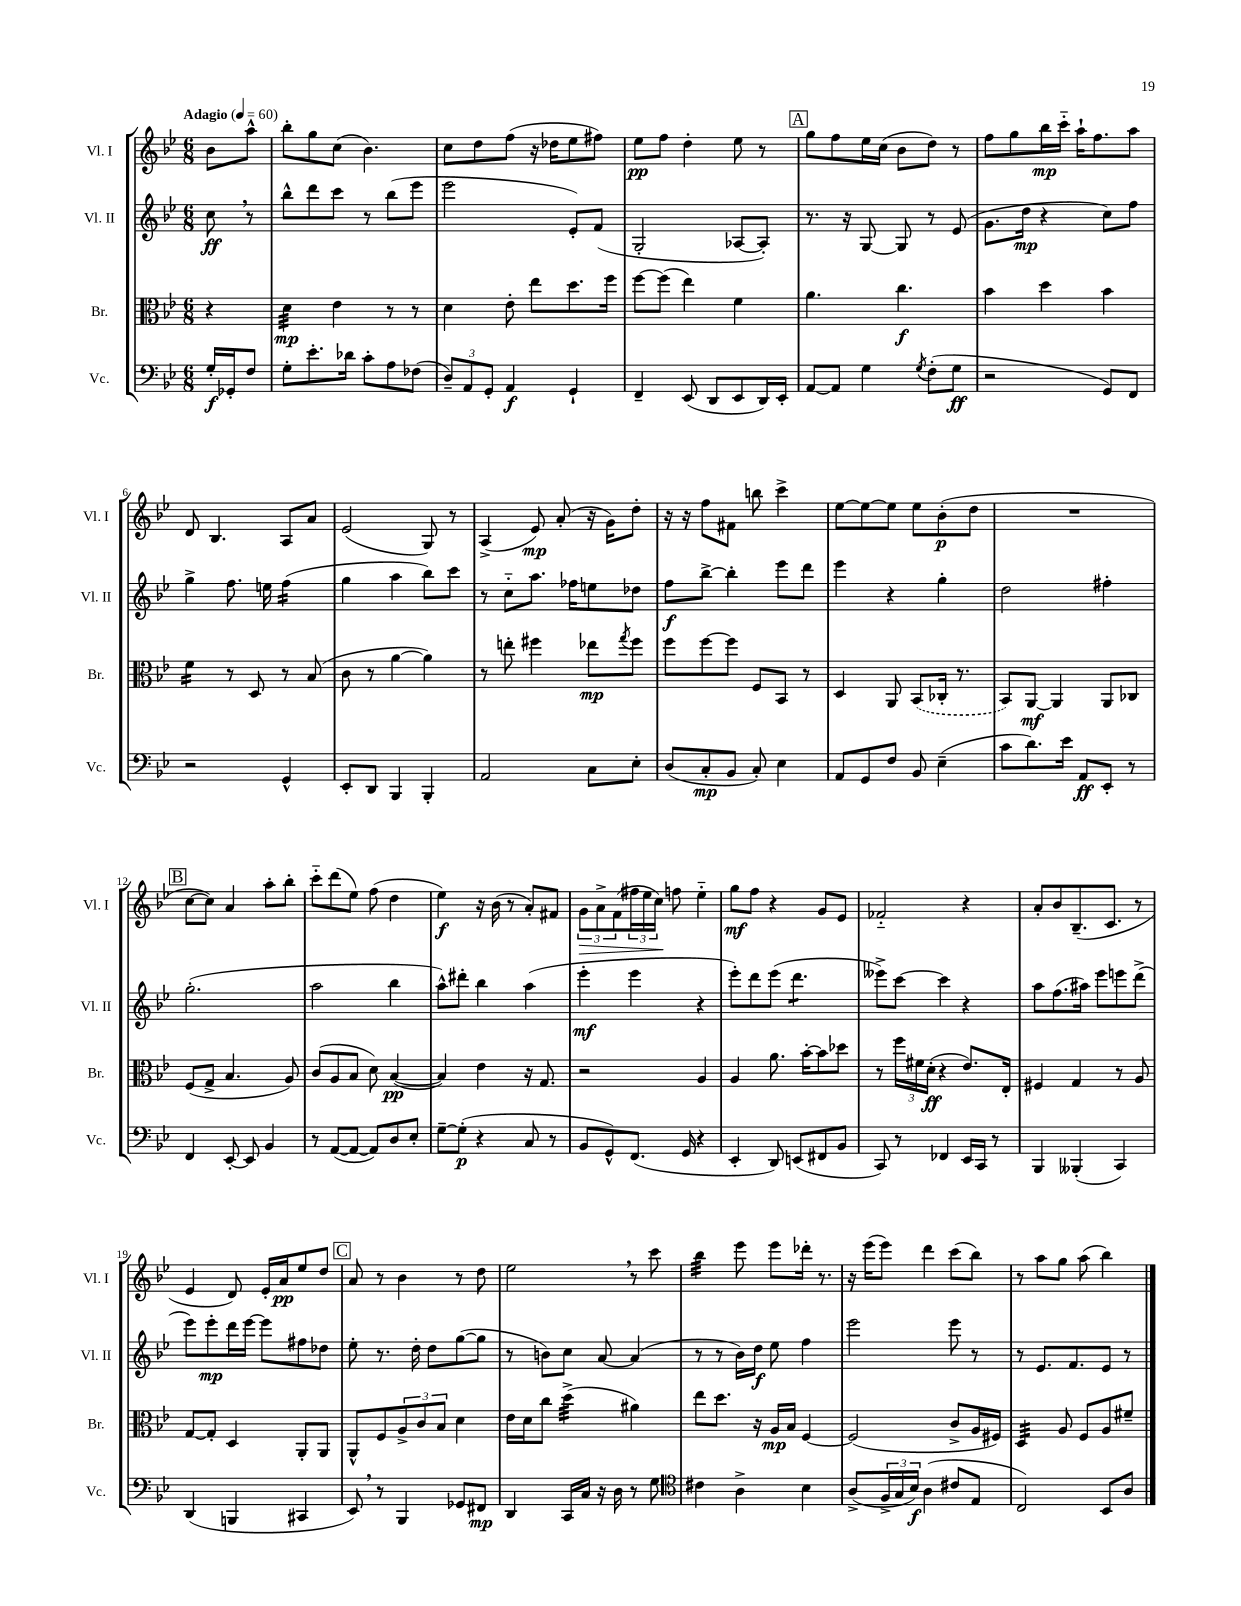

**kern	**kern	**kern	**kern
*staff4	*staff3	*staff2	*staff1
*clefF4	*clefC3	*clefG2	*clefG2
*k[b-e-]	*k[b-e-]	*k[b-e-]	*k[b-e-]
*M6/8	*M6/8	*M6/8	*M6/8
*MM60	*MM60	*MM60	*MM60
16G'	4r	8cc	8b-
16GG-'	.	.	.
8F	.	8r	8aa^^
=	=	=	=
8G'	4d	8bb-^^	8bb-'
8.e-'	.	8ddd	8gg
.	4e-	8ccc	(8cc
16d-	.	.	.
8c'	.	8r	4.b-)
8A	8r	(8bb-	.
(8F-	8r	8eee-	.
=	=	=	=
12D~)	4d	2eee-	8cc
12AA	.	.	.
.	.	.	8dd
12GG'	.	.	.
4AA	8e-'	.	(8ff
.	8ee-	.	16r
.	.	.	16dd-
4GG`	8.dd	8e-')	8ee-
.	.	(8f	8ff#)
.	16ff	.	.
=	=	=	=
4FF~	[8ff	2G'	8ee-
.	(8ff]	.	8ff
(8EE-	4ee-)	.	4dd'
8DD	.	.	.
8EE-	4f	[8A-	8ee-
16DD)	.	8A-'])	8r
16EE-'	.	.	.
=	=	=	=
[8AA	4.a	8.r	8gg
8AA]	.	.	8ff
.	.	16r	.
4G	.	[8G	16ee-
.	.	.	(16cc
.	4.cc	8G]	8b-
8qG	.	.	.
(8F'	.	8r	8dd)
8G	.	(8e-	8r
=	=	=	=
2r	4b-	8.g	8ff
.	.	.	8gg
.	.	16dd	.
.	4dd	4r	16bb-
.	.	.	16ccc'~
.	.	.	16aa`
.	.	.	8.ff
8GG)	4b-	8cc)	.
8FF	.	8ff	8aa
=	=	=	=
2r	4f	4gg^	8d
.	.	.	4.B-
.	8r	8.ff	.
.	8D	.	.
.	.	16ee	.
4GG^^	8r	(4ff	8A
.	(8B-	.	8a
=	=	=	=
8EE-'	8c	4gg	(2e-
8DD	8r	.	.
4BBB-	[4a	4aa	.
4BBB-'	4a])	8bb-)	8G)
.	.	8ccc	8r
=	=	=	=
2AA	8r	8r	(4A^
.	8ee'	8cc'~	.
.	4ff#	8.aa	8e-)
.	.	.	(8a'
.	.	16ff-	.
8C	8ee-	8ee	16r
.	.	.	16g)
.	8qgg	.	.
8E-'	8ff#	8dd-	8dd'
=	=	=	=
(8D	8ff	8ff	16r
.	.	.	16r
8C'	[8ff	[8bb-^	8ff
8BB-	8ff]	4bb-']	8f#
8C')	8F	.	8bb
4E-	8BB-	8eee-	4ccc^
.	8r	8ddd	.
=	=	=	=
8AA	4D	4eee-	[8ee-
8GG	.	.	8ee-_
8F	8AA	4r	8ee-]
8BB-	(8BB-	.	8ee-
(4E-~	16C-'	4gg'	(8b-'
.	8.r	.	.
.	.	.	8dd
=	=	=	=
8c	8BB-)	2dd	2.r
8.d)	[8AA	.	.
.	4AA]	.	.
16e-	.	.	.
8AA	.	.	.
8EE-'	8AA	4ff#'	.
8r	8C-	.	.
=	=	=	=
4FF	(8F	(2.gg'	[8cc
.	8G^	.	8cc])
[8EE-'	4.B-	.	4a
8EE-]	.	.	.
4BB-	.	.	8aa'
.	8A)	.	8bb-'
=	=	=	=
8r	(8c	2aa	8ccc'~
([8AA	8A	.	(8ddd
8AA_	8B-	.	8ee-)
8AA])	8d)	.	(8ff
8D	([4B-	4bb-	4dd
8E-'	.	.	.
=	=	=	=
[8G~	4B-])	8aa^^)	4ee-)
(8G']	.	8ddd#'	.
4r	4e-	4bb-	16r
.	.	.	(16b-
.	.	.	8r
8C	16r	(4aa	8a')
.	8.G	.	.
8r	.	.	8f#
=	=	=	=
8BB-	2r	4eee-'	12g
.	.	.	12a^
8GG^^)	.	.	.
.	.	.	(12f
(8.FF	.	4eee-	24ff#
.	.	.	24ee-
.	.	.	24cc)
.	.	.	8ff
16GG	.	.	.
4r	4A	4r	4ee-'~
=	=	=	=
4EE-'	4A	8eee-')	8gg
.	.	8ddd	8ff
8DD)	8.a	(8eee-	4r
(8EE	.	4.ddd	.
.	[16b-'	.	.
8FF#	8b-]	.	8g
8BB-	8dd-	.	8e-
=	=	=	=
8CC)	8r	8eee--^)	2f-'~
8r	24ff	[8ccc	.
.	24f#	.	.
.	(24d'	.	.
4FF-	4r	4ccc]	.
16EE-	8.e-)	4r	4r
16CC	.	.	.
8r	.	.	.
.	16E-'	.	.
=	=	=	=
4BBB-	4F#	8aa	8a'
.	.	(8.ff	8b-
(4BBB--'	4G	.	(8.B-~
.	.	16aa#)	.
.	.	8eee-	.
.	.	.	8.c
4CC)	8r	8eee	.
.	8A	(8ddd^	8r
=	=	=	=
(4DD	[8G	8eee-)	4e-
.	8G']	8eee-'	.
4BBB	4D	16ddd	8d)
.	.	[16eee-	.
.	.	8eee-]	16e-'
.	.	.	16a
4CC#	8AA'	8ff#	8ee-
.	8AA	8dd-	8dd
=	=	=	=
8EE-)	8AA^^	8ee-'	8a
8r	8F	8.r	8r
4BBB-	12A^	.	4b-
.	.	16dd'	.
.	12c	.	.
.	.	8dd	.
.	12B-	.	.
8GG-	4d	([8gg	8r
8FF#	.	8gg]	8dd
=	=	=	=
4DD	16e-	8r	2ee-
.	16d	.	.
.	8cc	8b)	.
16CC	(4dd^	8cc	.
16C	.	.	.
16r	.	[8a	.
16D	.	.	.
8r	4a#)	(4a]	8r
8G	.	.	8ccc
=	=	=	=
*clefC4	*	*	*
4c#	8ee-	8r	4bb-
.	8.dd	8r	.
4A^	.	16b-)	8eee-
.	16r	16dd	.
.	16A	8ee-	8eee-
.	16B-	.	.
4B-	[4F	4ff	16ddd-'
.	.	.	8.r
=	=	=	=
(8A^	(2F]	2eee-	16r
.	.	.	(16eee-
24F^	.	.	8eee-)
24G	.	.	.
24B-)	.	.	.
(4A	.	.	4ddd
8c#	8c^	8eee-	(8ccc
8E-	16A	8r	8bb-)
.	16F#)	.	.
=	=	=	=
2C)	4D	8r	8r
.	.	8.e-	8aa
.	8A	.	8gg
.	.	8.f	.
.	8F	.	(8aa
8BB-	8A	8e-	4bb-)
8A	8f#~	8r	.
==	==	==	==
*-	*-	*-	*-
